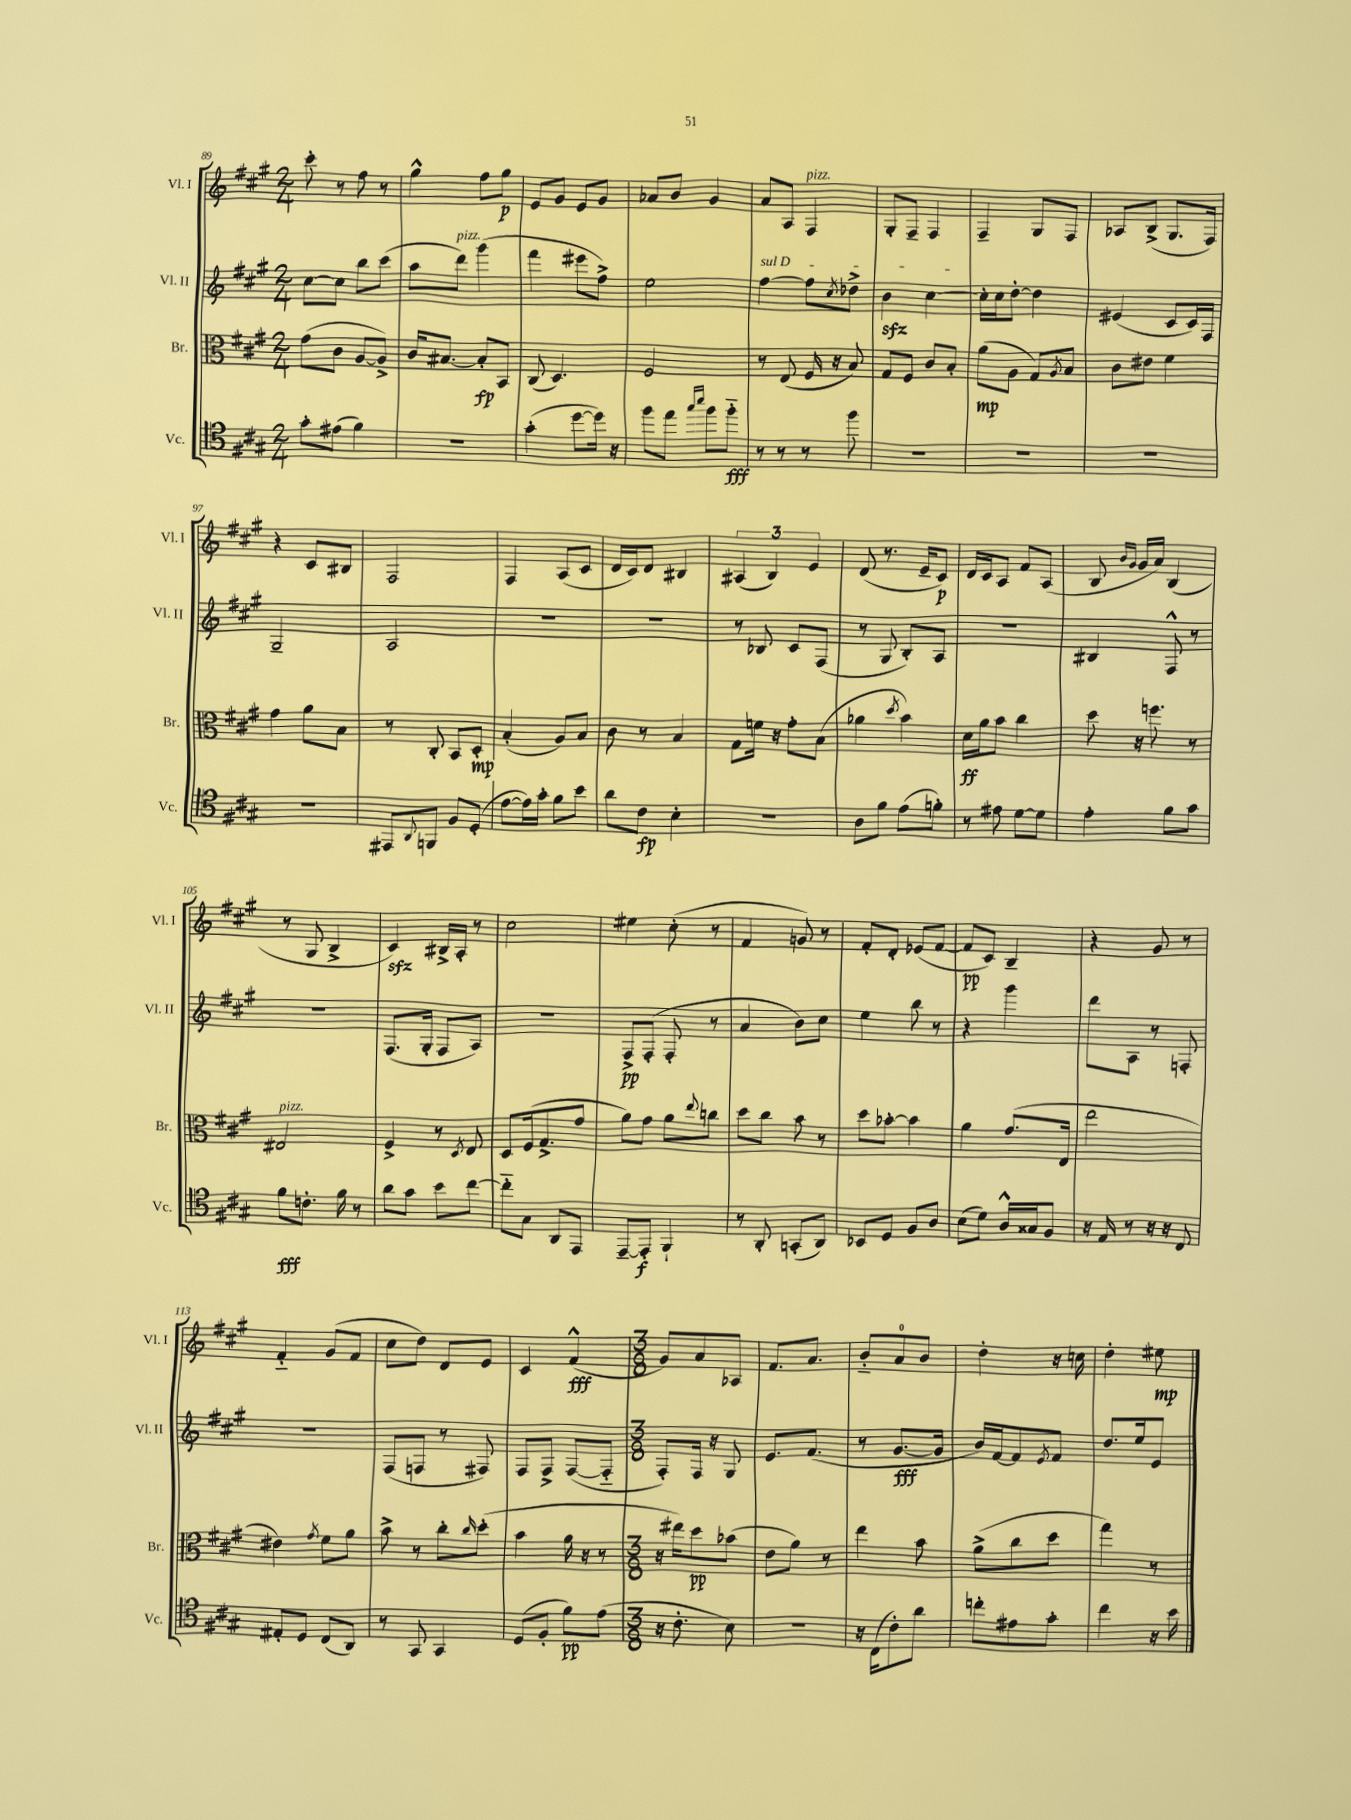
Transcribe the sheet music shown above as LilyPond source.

<<
\new StaffGroup <<
\new Staff = "s0" \with { instrumentName = "Vl. I" shortInstrumentName = "Vl. I" } {
    \clef treble \key a \major \numericTimeSignature \time 2/4
    cis'''8-. r8 fis''8 r8 |
    gis''4-^ fis''8 gis''8\p |
    e'8 gis'8 e'8 gis'8 |
    aes'8 b'8 gis'4 |
    a'8 a8 fis4^\markup { \italic "pizz." } |
    gis8-. fis8-- fis4 |
    fis4-- gis8 fis8 |
    aes8 b8->( gis8. fis16) |
    r4 cis'8 bis8 |
    fis2 |
    fis4 a8( cis'8 |
    d'16 cis'16) d'8 bis4 |
    \tuplet 3/2 { ais4( b4) e'4 } |
    d'8( r8. e'16-- cis'8\p) |
    d'16 cis'16 a8 fis'8 a8( |
    b8 \grace { b'16 gis'16 } gis'16 a'16) b4( |
    r8 gis8 b4-> |
    cis'4\sfz) bis16-> a16-. r8 |
    cis''2 |
    eis''4 cis''8-.( r8 |
    fis'4 g'8) r8 |
    fis'8-. d'8-. ees'8( fis'8~ |
    fis'8\pp cis'8) b4-- |
    r4 gis'8 r8 |
    fis'4-_ gis'8( fis'8 |
    cis''8 d''8) d'8 e'8 |
    cis'4 fis'4-^\fff( |
    \numericTimeSignature \time 3/8 gis'8) a'8 aes8 |
    fis'8. a'8. |
    b'8-_ a'8-0 b'8 |
    d''4-. r16 c''16 |
    d''4-. eis''8\mp \bar "|." |
}
\new Staff = "s1" \with { instrumentName = "Vl. II" shortInstrumentName = "Vl. II" } {
    \clef treble \key a \major \numericTimeSignature \time 2/4
    cis''8~ cis''8 b''8 cis'''8( |
    a''8 d'''8^\markup { \italic "pizz." }) gis'''4( |
    fis'''4 eis'''8 fis''8->) |
    e''2 |
    \once \override TextSpanner.bound-details.left.text = \markup { \italic "sul D" } fis''4~\startTextSpan fis''8 \acciaccatura { cis''8 } des''8-> |
    b'4\sfz cis''4~\stopTextSpan |
    cis''16-. cis''16 d''8~-. d''4 |
    eis'4( cis'8 cis'16) fis16 |
    gis2-- |
    a2 |
    R2 |
    R2 |
    r8 bes8 cis'8 fis8( |
    r8 gis8 b8-.) a8 |
    r2 |
    bis4 fis8-^ r8 |
    R2 |
    fis8.( gis16-. fis8 a8) |
    R2 |
    fis8->\pp fis8-.( fis8-. r8 |
    a'4 b'8) cis''8 |
    e''4 b''8 r8 |
    r4 gis'''4 |
    d'''8 a8 r8 f8-. |
    R2 |
    fis8( f8 r8 fis8) |
    fis8 fis8-> fis8~( fis8-_ |
    \numericTimeSignature \time 3/8 fis8-.) fis16 r16 gis8 |
    e'8. fis'8.( |
    r8 gis'8.~\fff gis'16 |
    b'16) fis'16~ fis'8 \acciaccatura { e'8 } fis'8 |
    d''8. e''16 e'8 \bar "|." |
}
\new Staff = "s2" \with { instrumentName = "Br." shortInstrumentName = "Br." } {
    \clef alto \key a \major \numericTimeSignature \time 2/4
    gis'8( cis'8 a8~ a8->) |
    cis'16 bis8.~ bis8-.\fp b,8 |
    cis8( d4.) |
    fis2 |
    r8 e8( fis16 r16 b8) |
    gis8 fis8 cis'8 b8-. |
    a'8\mp( a8 gis8) \acciaccatura { a8 } b8 |
    cis'8 eis'8 fis'4 |
    gis'4 a'8 b8 |
    r8 cis8-. b,8 d8-.\mp |
    b4-.( a8) b8 |
    cis'8 r8 b4 |
    gis8 f'16 r16 gis'8-. b8( |
    aes'4 \acciaccatura { d''8 } b'4) |
    d'16\ff a'16 b'8 cis''4 |
    d''8 r16 f''8. r8 |
    eis2^\markup { \italic "pizz." } |
    fis4-> r8 \acciaccatura { d8 } e8 |
    d8 fis16( gis8.-> gis'8 |
    a'8) gis'8 a'8 \appoggiatura { e''8 } c''8 |
    d''8 cis''8 b'8 r8 |
    d''8 bes'8~-. bes'4 |
    a'4 gis'8.( e16 |
    e''2 |
    eis'4) \acciaccatura { gis'8 } fis'8 a'8 |
    b'8-> r8 cis''8-. \grace { cis''16 } d''8-.( |
    b'4 a'16 r16 r8 |
    \numericTimeSignature \time 3/8 r16 eis''16) d''8\pp bes'8( |
    e'8 a'8) r8 |
    e''4 b'8 |
    a'8->( cis''8 d''8 |
    gis''4) r8 \bar "|." |
}
\new Staff = "s3" \with { instrumentName = "Vc." shortInstrumentName = "Vc." } {
    \clef tenor \key a \major \numericTimeSignature \time 2/4
    gis'8-. eis'8( fis'4) |
    r2 |
    gis'4-.( d''8~ d''16) r16 |
    fis''8 e''8 \grace { gis''16 b''16 } fis''8 fis''8-_\fff |
    r8 r8 r8 fis''8 |
    R2 |
    R2 |
    R2 |
    R2 |
    eis,8 \appoggiatura { a,8 } f,8 fis8 d8-.( |
    e'8~ e'16) gis'16-. fis'8 b'8 |
    a'8 cis'8\fp b4-. |
    r2 |
    a8 fis'8 e'8( f'8-.) |
    r8 eis'8 d'8~ d'8 |
    e'4-. fis'8 gis'8 |
    fis'8\fff c'8.-. fis'16 r8 |
    a'8 gis'8 b'8 cis''8~ |
    cis''8-_ gis8 a,8 e,8 |
    e,8~-- e,8-.\f fis,4-! |
    r8 a,8-. g,8-.( a,8) |
    bes,8 d8 fis8 a8 |
    b8( d'8) a16-^ gisis16 fis8 |
    r16 e16 r8 r16 r16 cis8 |
    eis8-. d8 cis8( a,8) |
    r8 gis,8 gis,4 |
    d8( fis8-. fis'8\pp) e'8( |
    \numericTimeSignature \time 3/8 r16 cis'8.-. b8) |
    R4. |
    r16 cis16( cis'8-.) a'8 |
    c''8-. eis'8 gis'8-. |
    cis''4 r16 b'16 \bar "|." |
}
>>
>>
\layout { \context { \Score currentBarNumber = #89 } }
